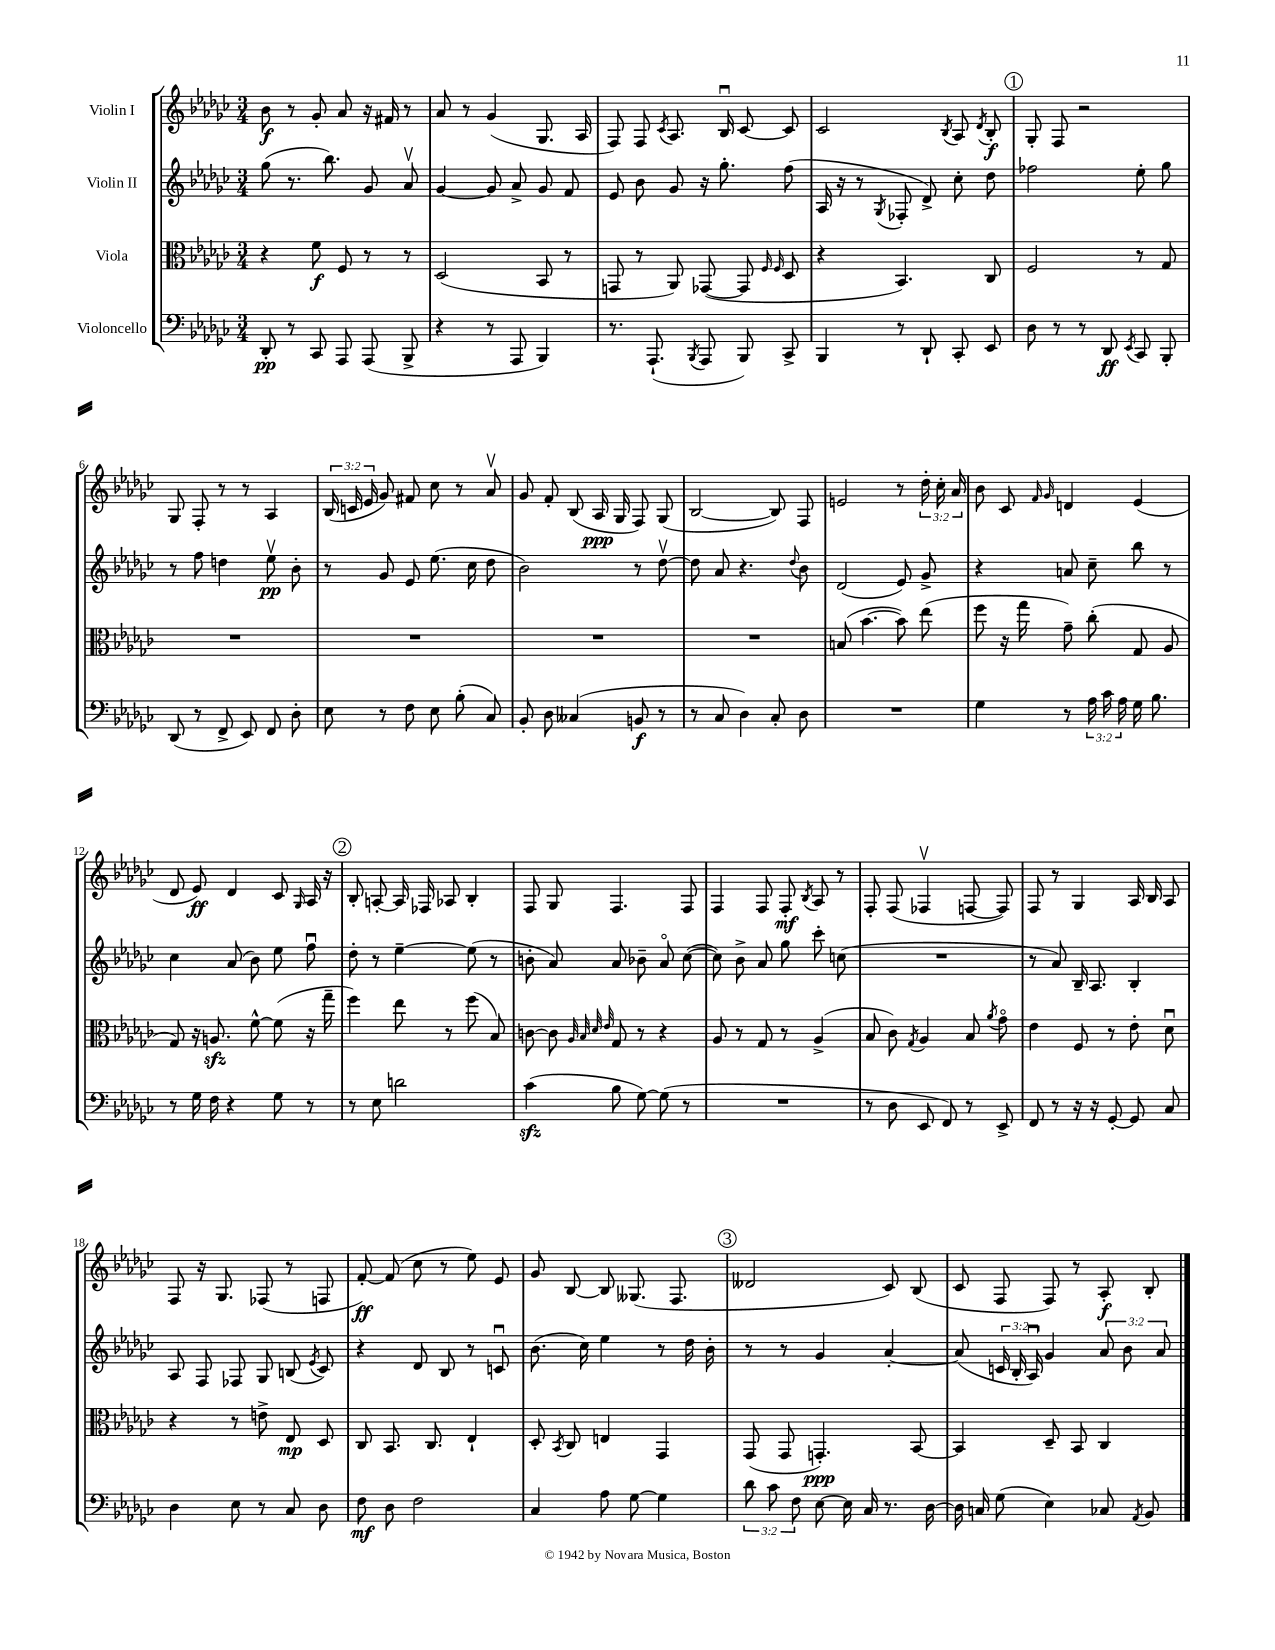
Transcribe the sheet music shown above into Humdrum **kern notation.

**kern	**kern	**kern	**kern
*staff4	*staff3	*staff2	*staff1
*clefF4	*clefC3	*clefG2	*clefG2
*k[b-e-a-d-g-c-]	*k[b-e-a-d-g-c-]	*k[b-e-a-d-g-c-]	*k[b-e-a-d-g-c-]
*M3/4	*M3/4	*M3/4	*M3/4
8DD-'	4r	(8gg-	8b-
8r	.	8.r	8r
8CC-	8f	.	8g-'
.	.	8.bb-)	.
8AAA-	8F	.	8a-
(8AAA-	8r	8g-	16r
.	.	.	16f#
8BBB-^	8r	8a-v	8r
=	=	=	=
4r	(2D-	[4g-	8a-
.	.	.	8r
8r	.	8g-]	(4g-
8AAA-	.	8a-^	.
4BBB-)	8BB-	8g-	8.G-
.	8r	8f	.
.	.	.	16A-
=	=	=	=
8.r	8GG	8e-	8F)
.	8r	8b-	8F
(8.AAA-`	.	.	.
.	.	.	8qc-
.	8AA-)	8g-	8.A-
8qBBB-	.	.	.
8AAA-	([8GG-	16r	.
.	.	8.gg-'	16B-u
8BBB-)	8GG-]	.	[8c-
.	16qqF	.	.
.	16qqF	.	.
8CC-^	8D-	(8ff	8c-]
=	=	=	=
4BBB-	4r	16A-	2c-
.	.	16r	.
.	.	8r	.
.	.	8qG-	.
8r	4.BB-)	8F-'	.
8DD-`	.	8d-^)	.
.	.	.	8qB-
8CC-'	.	8cc-'	8A-
.	.	.	8qd-
8EE-	8C-	8dd-	8B-'
=	=	=	=
8D-	2F	2ff-	8G-'
8r	.	.	8F
8r	.	.	2r
8DD-	.	.	.
8qEE-	.	.	.
8CC-	8r	8ee-'	.
8BBB-'	8G-	8gg-	.
=	=	=	=
(8DD-	2.r	8r	8G-
8r	.	8ff	8F'
8FF^	.	4dd	8r
8EE-)	.	.	8r
8FF	.	8ee-v	4A-
8D-'	.	8b-'	.
=	=	=	=
8E-	2.r	8r	(24B-
.	.	.	24c
.	.	.	24e-
8r	.	8g-	8g-)
8F	.	8e-	8f#
8E-	.	(8.ee-	8cc-
(8B-'	.	.	8r
.	.	16cc-	.
8C-)	.	8dd-	8a-v
=	=	=	=
8BB-'	2.r	2b-)	8g-
8D-	.	.	8f'
(4C--	.	.	(8B-
.	.	.	16A-
.	.	.	16G-
8BB	.	8r	8F)
8r	.	[8dd-v	(8G-
=	=	=	=
8r	2.r	8dd-]	[2B-
8C-	.	8a-	.
4D-)	.	4.r	.
8C-'	.	.	8B-])
.	.	8qqdd-	.
8D-	.	8b-	8F
=	=	=	=
2.r	(8B	(2d-	2e
.	[4.b-	.	.
.	8b-])	8e-)	8r
.	(8ee-	8g-^	24dd-'
.	.	.	24cc-'
.	.	.	24a-
=	=	=	=
4G-	8ff	4r	8b-
.	16r	.	8c-
.	16gg-	.	.
.	.	.	16qqf
.	.	.	16qqg-
8r	8g-~)	8a	4d
24A-	(8cc-'	8cc-~	.
24c-	.	.	.
24A-	.	.	.
16G-	8G-	8bb-	(4e-
8.B-	.	.	.
.	8A-	8r	.
=	=	=	=
8r	8G-)	4cc-	8d-
16G-	16r	.	8e-)
16F	8.A	.	.
4r	.	(8a-	4d-
.	[8f^^	8b-)	.
8G-	(8f]	8ee-	8c-
.	.	.	16qqG-
8r	16r	8ffu	16A-
.	16gg-~	.	16r
=	=	=	=
8r	4ff)	8dd-'	8B-'
8E-	.	8r	[8A'
2d	8ee-	[4ee-~	16A]
.	.	.	16F-
.	8r	.	8A-
.	(8ff	(8ee-]	4B-'
.	8B-)	8r	.
=	=	=	=
(4c-	[8c	8b'	8F
.	8c]	8a-)	8G-
.	32qqA-	.	.
.	32qqB-	.	.
.	32qqd-	.	.
.	32qqe-	.	.
8B-	8G-	8a-	4.F
[8G-)	8r	8b-~	.
(8G-]	4r	8a-o	.
8r	.	([8cc-	8F
=	=	=	=
2.r	8A-	8cc-])	4F
.	8r	8b-^	.
.	8G-	8a-	8F
.	8r	8gg-	8F'
.	.	.	8qB-
.	(4A-^	8ccc-'	8A-
.	.	(8cc	8r
=	=	=	=
8r	8B-	2.r	8F'
8D-	8c-)	.	(8F
.	8qG-	.	.
8EE-	4A-	.	4F-v
8FF)	.	.	.
8r	8B-	.	[8F
.	8qa-	.	.
8EE-^	8g-o	.	8F])
=	=	=	=
8FF	4e-	8r	8F
8r	.	8a-)	8r
16r	8F	16B-~	4G-
16r	.	8.A-	.
[8GG-'	8r	.	.
8GG-]	8e-'	4B-'	16A-
.	.	.	16B-
8C-	8d-u	.	8A-
=	=	=	=
4D-	4r	8A-	8F
.	.	8F	16r
.	.	.	8.G-
8E-	8r	8F-	.
8r	8e^	8G-	(8F-
8C-	8E-	(8B	8r
.	.	8qe-	.
8D-	8D-	8c-)	8F
=	=	=	=
8F	8C-	4r	[8f')
8D-	8.BB-	.	(8f]
2F	.	8d-	8cc-
.	8.C-	.	.
.	.	8B-	8r
.	4E-`	8r	8ee-)
.	.	8cu	8e-
=	=	=	=
4C-	8D-'	(8.b-	8g-
.	8qBB-	.	.
.	8C-	.	[8B-
.	.	16cc-)	.
8A-	4E	4ee-	8B-]
[8G-	.	.	(8.G--
4G-]	4GG-	8r	.
.	.	.	8.F
.	.	16dd-	.
.	.	16b-'	.
=	=	=	=
12d-	(8GG-	8r	2d--
12c-	.	.	.
.	8GG-	8r	.
12F	.	.	.
[8E-	4.GG')	4g-	.
16E-]	.	.	.
16C-	.	.	.
8.r	.	[4a-'	8c-)
.	[8BB-	.	(8B-
[16D-	.	.	.
=	=	=	=
16D-]	4BB-]	(8a-]	8c-
16C	.	.	.
(8G-	.	24c	8F
.	.	24B-'	.
.	.	24A-u)	.
4E-)	8D-~	4g-	8F)
.	8BB-	.	8r
8C-	4C-	12a-	8A-'
.	.	12b-	.
8qAA-	.	.	.
8BB-	.	.	8B-'
.	.	12a-	.
==	==	==	==
*-	*-	*-	*-
